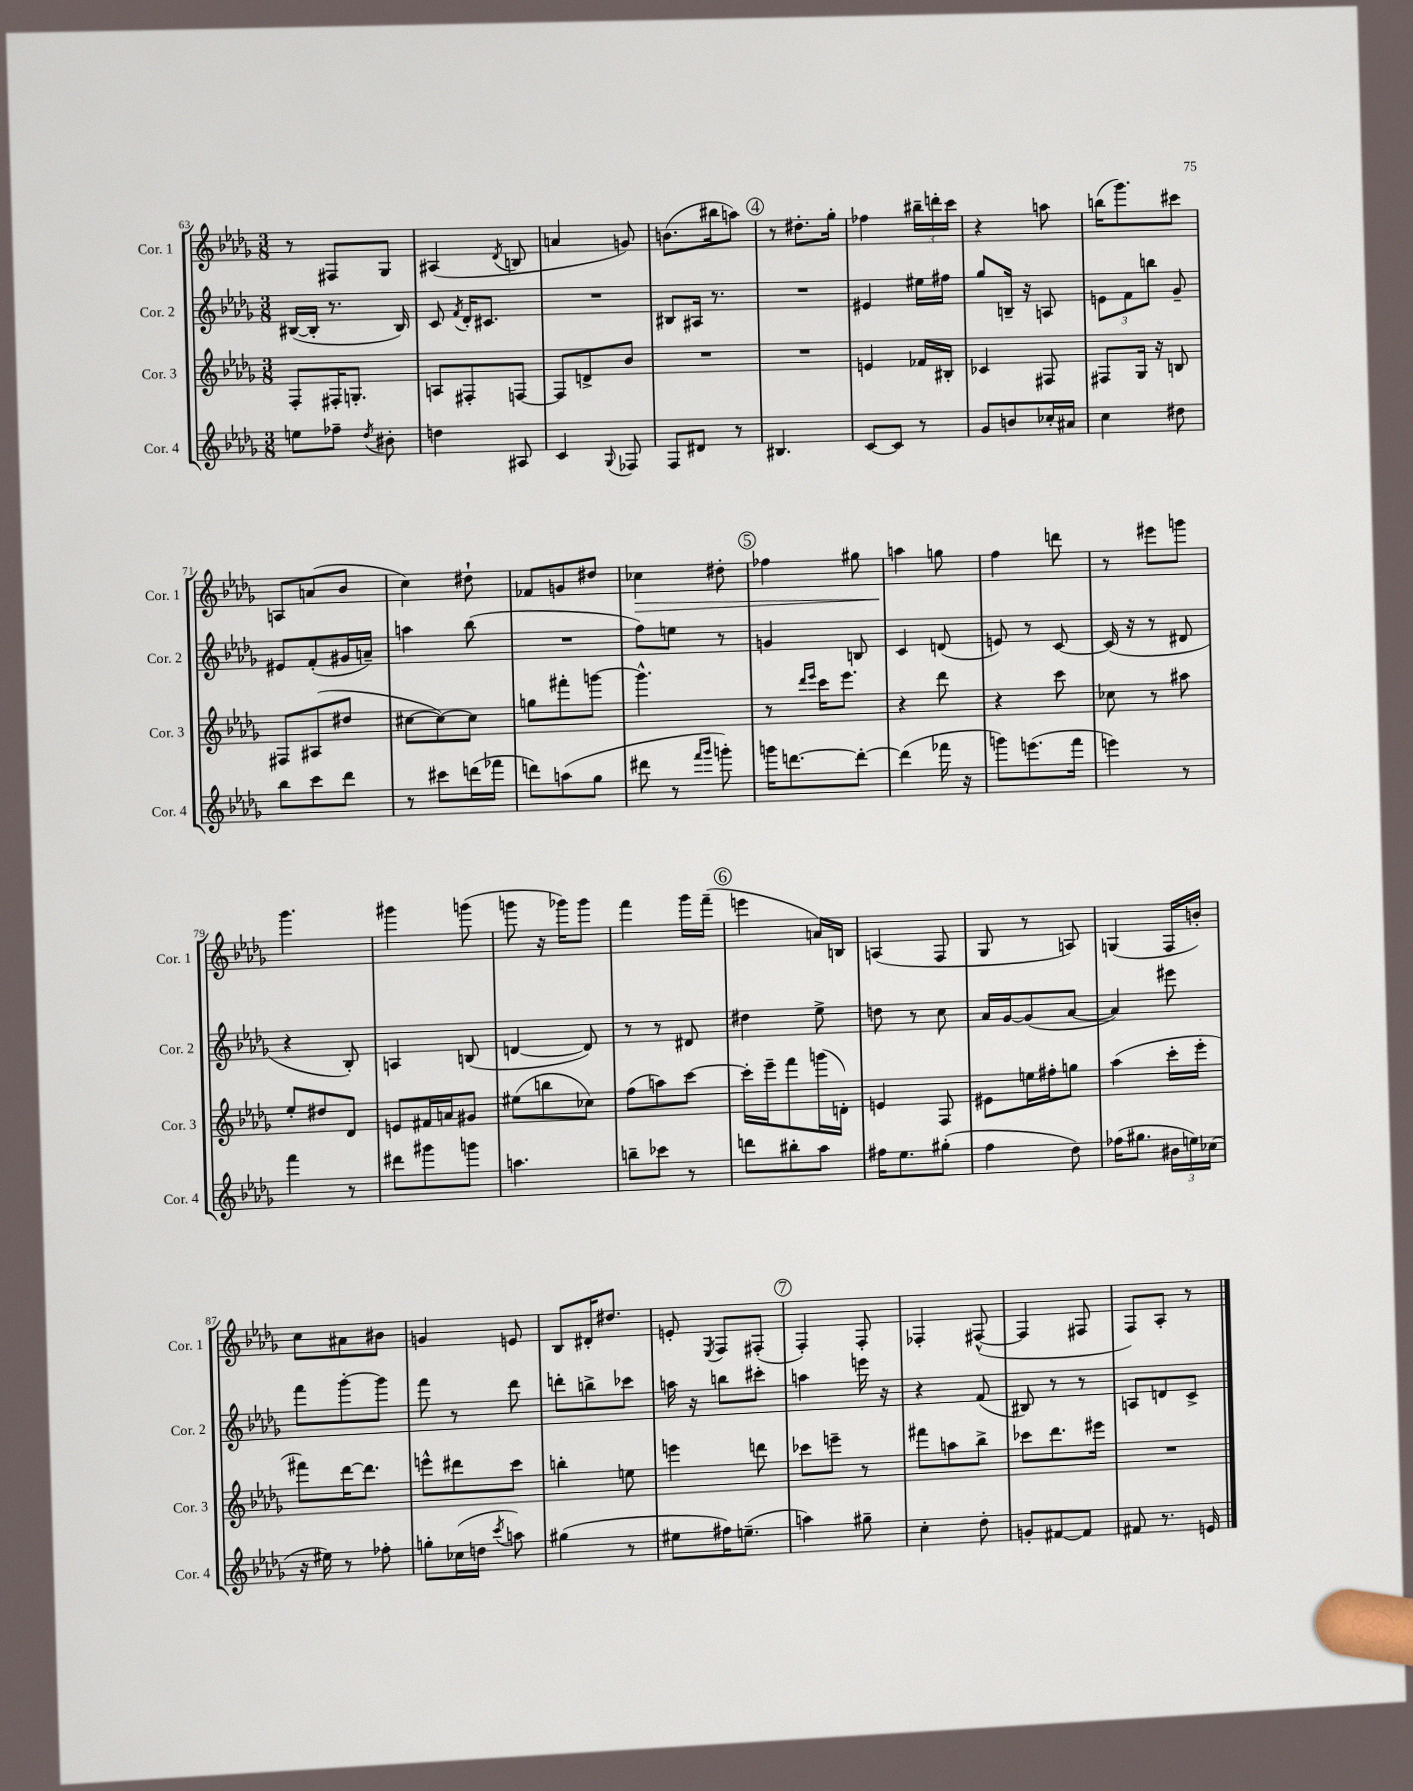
<<
\new StaffGroup <<
\new Staff = "s0" \with { instrumentName = "Cor. 1" shortInstrumentName = "Cor. 1" } {
    \clef treble \key des \major \numericTimeSignature \time 3/8
    \autoBeamOff r8 fis8[ ges8] |
    ais4( \acciaccatura { des'8 } b8 |
    a'4 g'8) |
    b'8.[( bis''16 a''8]) |
    \mark \markup { \circle "4" } r8 dis''8.[-. ges''16]-. |
    fes''4 \tuplet 3/2 { bis''16[-- d'''16-. c'''16] } |
    r4 a''8 |
    b''16[( ges'''8.) cis'''8] |
    a8[ a'8( bes'8] |
    c''4) dis''8-! |
    fes'8[ g'8 dis''8] |
    ces''4\> dis''8-. |
    \mark \markup { \circle "5" } fes''4 gis''8 |
    a''4\! g''8 |
    f''4 d'''8 |
    r8 eis'''8[ g'''8] |
    ges'''4. |
    gis'''4 g'''8( |
    g'''8 r16 ges'''16[) ges'''8] |
    f'''4 ges'''16[ f'''16]--( |
    \mark \markup { \circle "6" } e'''4 a'16[) b16] |
    a4( f8 |
    ges8 r8 a8) |
    g4( f16[ b'16]-.) |
    c''8[ ais'8 bis'8] |
    g'4 e'8 |
    bes8[ dis'16-. dis''8.] |
    e'8-. \acciaccatura { ees8 } f8[ fis8]-.( |
    \mark \markup { \circle "7" } f4-.) f8-. |
    fes4-. fis8~-^( |
    fis4 fis8 |
    f8[) aes8]-. r8 \bar "|." |
}
\new Staff = "s1" \with { instrumentName = "Cor. 2" shortInstrumentName = "Cor. 2" } {
    \clef treble \key des \major \numericTimeSignature \time 3/8
    \autoBeamOff bis16[~( bis16]-. r8. bis16) |
    c'8 \acciaccatura { f'8 } des'16[-. cis'8.] |
    R4. |
    bis8[ ais16] r8. |
    \mark \markup { \circle "4" } R4. |
    eis'4 eis''16[ fis''16] |
    ges''8[ b16]-- r16 a8 |
    \tuplet 3/2 { e'8[ f'8 b''8] } ges'8-- |
    eis'8[ f'8-.( gis'16 a'16]--) |
    a''4 bes''8( |
    R4. |
    f''8[) e''8] r8 |
    \mark \markup { \circle "5" } g'4 b8 |
    c'4 d'8( |
    e'8) r8 c'8~ |
    c'16( r16 r8 dis'8 |
    r4 bes8-.) |
    a4 b8( |
    d'4~ d'8) |
    r8 r8 dis'8 |
    \mark \markup { \circle "6" } dis''4 ees''8-> |
    d''8 r8 c''8 |
    aes'16[ ges'16~ ges'8( aes'8]~ |
    aes'4) eis'''8 |
    f'''8[ ges'''8~-. ges'''8] |
    f'''8 r8 des'''8 |
    d'''8[-. b''8-> ces'''8] |
    a''16 r16 b''8[ cis'''8]-. |
    \mark \markup { \circle "7" } a''4 e'''16 r16 |
    r4 f'8( |
    bis8) r8 r8 |
    a8[ d'8 c'8]-> \bar "|." |
}
\new Staff = "s2" \with { instrumentName = "Cor. 3" shortInstrumentName = "Cor. 3" } {
    \clef treble \key des \major \numericTimeSignature \time 3/8
    \autoBeamOff f8[-. fis16-. g8.]-. |
    a8[ fis8-. f8]~ |
    f8[ d'8-> bes'8] |
    R4. |
    \mark \markup { \circle "4" } R4. |
    e'4 fes'16[ bis16]-. |
    ces'4 fis8 |
    fis8[ ges16] r16 b8 |
    fis8[ ais8( dis''8] |
    cis''8[~ cis''8~) cis''8] |
    g''8[ fis'''8-. g'''8]~ |
    g'''4.-^ |
    \mark \markup { \circle "5" } r8 \grace { des'''16[ ees'''16] } c'''16[ ees'''8.] |
    r4 des'''8 |
    r4 c'''8 |
    ces''8 r8 ais''8 |
    ees''8[-. dis''8 des'8] |
    e'8[ fis'16 a'16 gis'8] |
    eis''8[( b''8 ces''8]) |
    f''8[( a''8) c'''8]~ |
    \mark \markup { \circle "6" } c'''16[-. ees'''16-- f'''8 g'''16( d'16]-.) |
    e'4 f8 |
    eis'8[ e''16 fis''16-. g''8] |
    aes''4( c'''16[-. ees'''16]-. |
    fis'''8[) des'''16~ des'''8.] |
    e'''8[-^ dis'''8 c'''8] |
    b''4-. e''8 |
    e'''4 d'''8 |
    \mark \markup { \circle "7" } ces'''8[ e'''8]-- r8 |
    fis'''8[ a''8 bes''8]-> |
    ces'''8[ des'''8. eis'''16] |
    R4. \bar "|." |
}
\new Staff = "s3" \with { instrumentName = "Cor. 4" shortInstrumentName = "Cor. 4" } {
    \clef treble \key des \major \numericTimeSignature \time 3/8
    \autoBeamOff e''8[ fes''8]-- \acciaccatura { des''8 } bis'8-. |
    d''4 ais8 |
    c'4 \appoggiatura { ges8 } fes8 |
    f8[ dis'8] r8 |
    \mark \markup { \circle "4" } bis4. |
    c'8[~ c'8] r8 |
    ges'8[ b'8 ces''16-. ais'16] |
    c''4 dis''8 |
    bes''8[ c'''8 des'''8] |
    r8 cis'''8[ d'''16( fes'''16] |
    d'''8[) a''8( ges''8] |
    dis'''8 r8 \grace { f'''16[ ges'''16] } g'''8-.) |
    \mark \markup { \circle "5" } g'''16[ d'''8.~ d'''8]~-. |
    d'''4( fes'''16 r16 |
    g'''8[) e'''8.( f'''16] |
    e'''4) r8 |
    f'''4 r8 |
    dis'''8[ gis'''8 g'''8] |
    a''4. |
    b''8[-- ces'''8] r8 |
    \mark \markup { \circle "6" } d'''8[ bis''8-. aes''8] |
    fis''16[ ees''8. gis''8]-.( |
    f''4 des''8) |
    fes''16[( gis''8.] \tuplet 3/2 { bis'16[ e''16) ces''16]( } |
    r16 eis''16) r8 fes''8-. |
    g''8[-. ces''16( d''16] \acciaccatura { c'''8 } a''8) |
    gis''4( r8 |
    eis''8[ fis''16) e''8.]--( |
    \mark \markup { \circle "7" } a''4) gis''8-- |
    c''4-. des''8-. |
    g'8[-. fis'8~ fis'8] |
    fis'8 r8. e'16 \bar "|." |
}
>>
>>
\layout { \context { \Score currentBarNumber = #63 } }
